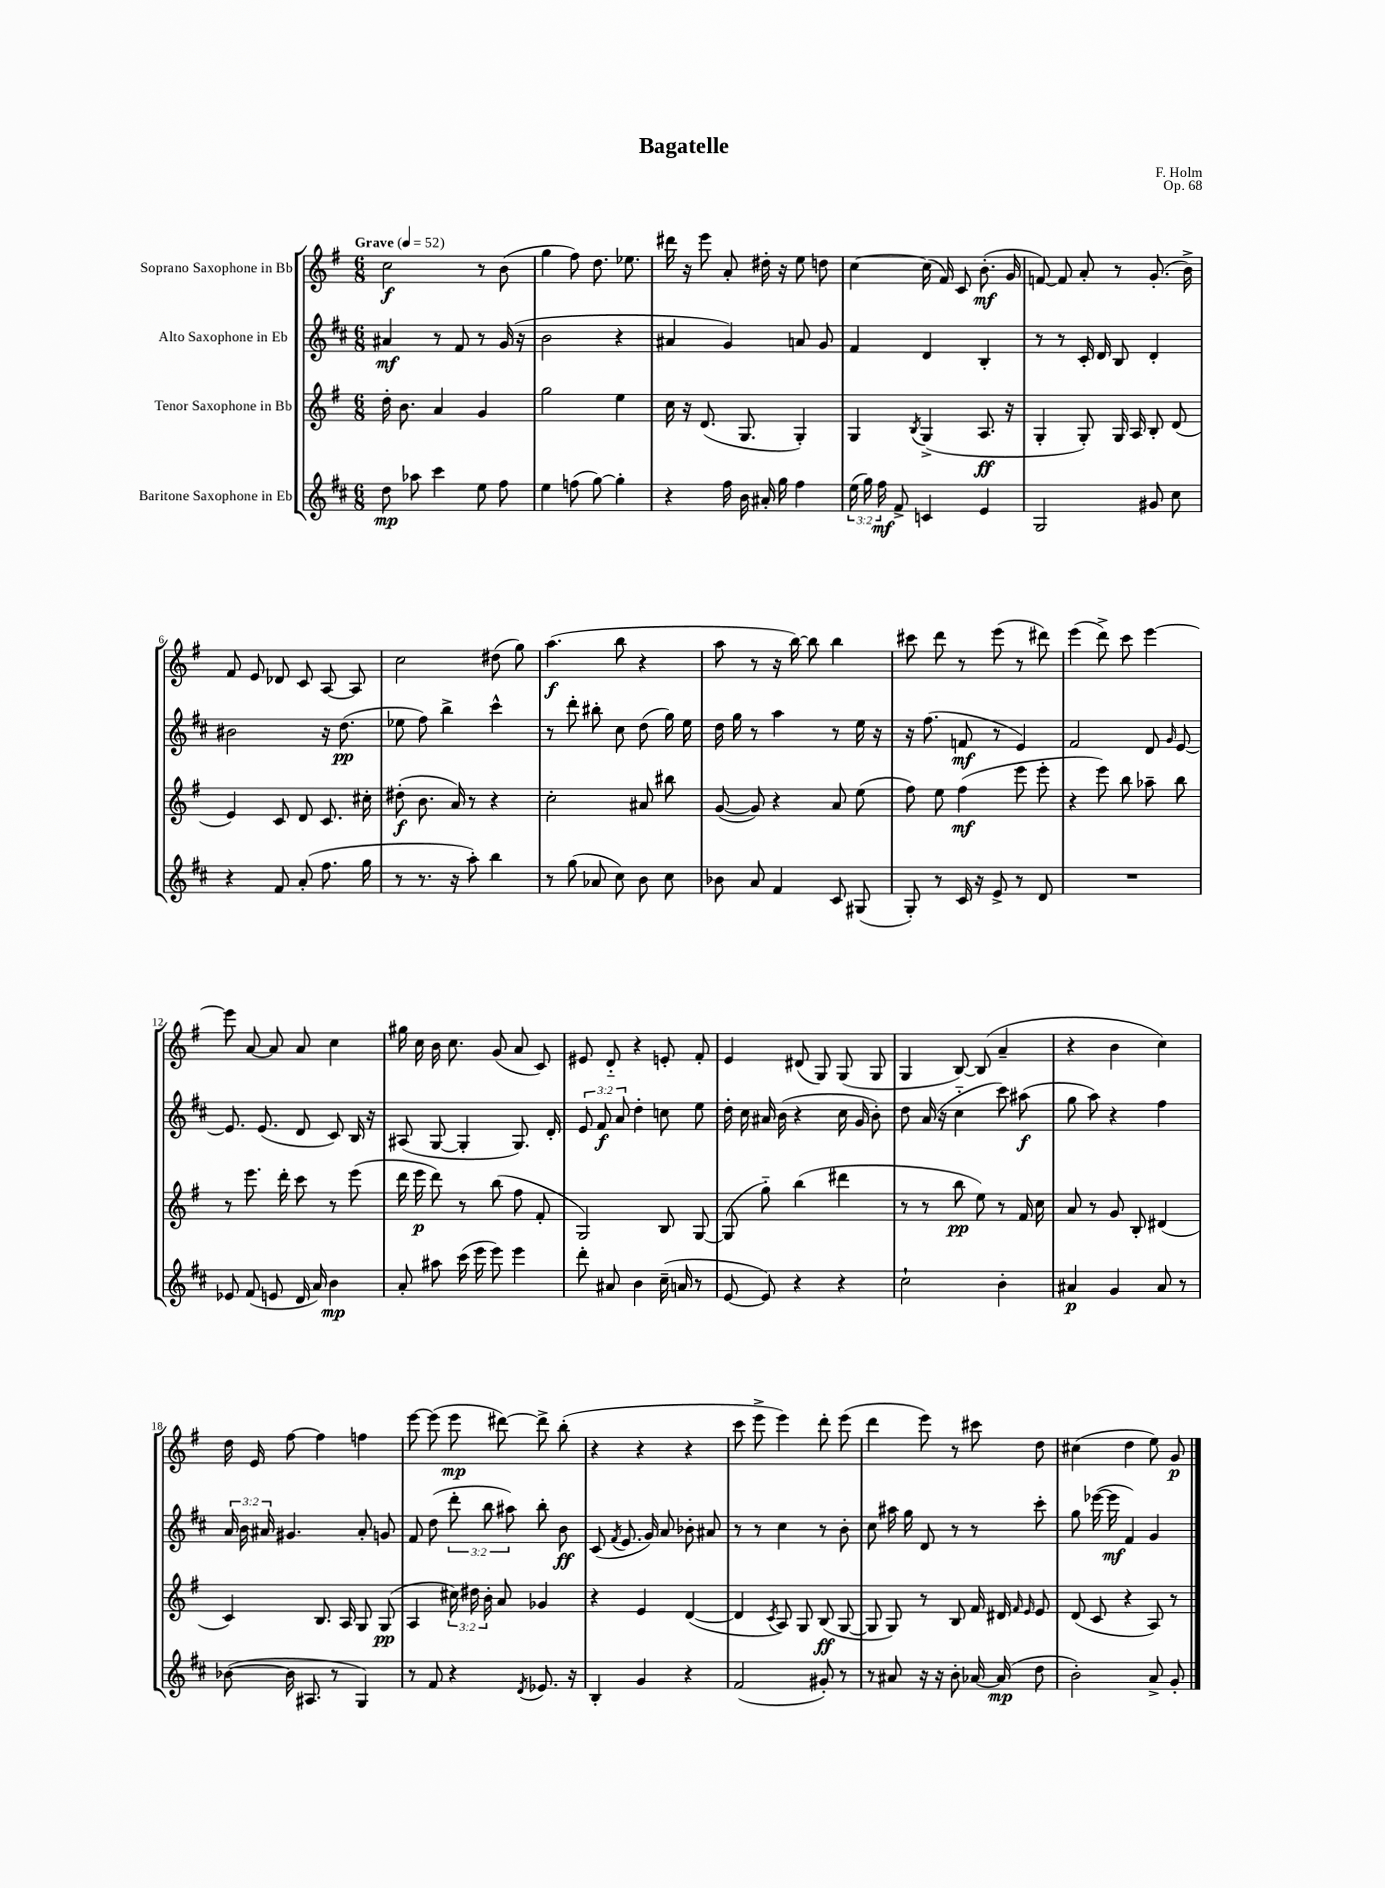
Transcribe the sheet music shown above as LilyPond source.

\header { title = "Bagatelle" composer = "F. Holm" opus = "Op. 68" }
<<
\new StaffGroup <<
\new Staff = "s0" \with { instrumentName = "Soprano Saxophone in Bb" } {
    \clef treble \key g \major \numericTimeSignature \time 6/8 \tempo "Grave" 4 = 52
    \autoBeamOff c''2\f r8 b'8( |
    g''4 fis''8) d''8. ees''8. |
    dis'''16 r16 e'''8 a'8-. dis''16-. r16 e''8 d''8 |
    c''4~ c''16( fis'16) c'8 b'8.-.\mf( g'16 |
    f'8~) f'8 a'8-. r8 g'8.-.( b'16->) |
    fis'8 e'8 des'8 c'8 a8~ a8 |
    c''2 dis''8( g''8) |
    a''4.\f( b''8 r4 |
    a''8 r8 r16 b''16~) b''8 b''4 |
    cis'''8 d'''8 r8 e'''8( r8 dis'''8) |
    e'''4( d'''8->) c'''8 e'''4~ |
    e'''8 a'8~ a'8 a'8 c''4 |
    gis''16 c''16 b'16 c''8. g'8( a'8 c'8) |
    eis'8 d'8-_ r4 e'8-. fis'8-. |
    e'4 dis'8( g8) g8( g8 |
    g4 b8~) b8( a'4-- |
    r4 b'4 c''4) |
    d''16 e'16 fis''8~ fis''4 f''4 |
    e'''8~ e'''8( e'''8\mp dis'''8~) dis'''8-> b''8-.( |
    r4 r4 r4 |
    c'''8 e'''8-> e'''4) d'''8-. e'''8( |
    d'''4 e'''8) r8 cis'''8 d''8 |
    cis''4( d''4 e''8) g'8\p \bar "|." |
}
\new Staff = "s1" \with { instrumentName = "Alto Saxophone in Eb" } {
    \clef treble \key d \major \numericTimeSignature \time 6/8 \override Staff.TupletNumber.text = #tuplet-number::calc-fraction-text
    \autoBeamOff ais'4\mf r8 fis'8 r8 g'16( r16 |
    b'2 r4 |
    ais'4 g'4) a'8 g'8 |
    fis'4 d'4 b4-. |
    r8 r8 cis'16-. d'16 b8 d'4-. |
    bis'2 r16 d''8.\pp( |
    ees''8 fis''8) b''4-> cis'''4-^ |
    r8 d'''8-. bis''8-. cis''8 d''8( g''16) e''16 |
    d''16 g''16 r8 a''4 r8 e''16 r16 |
    r16 fis''8.( f'8\mf r8 e'4) |
    fis'2 d'8 \grace { g'16 } e'8~ |
    e'8. e'8.( d'8 cis'8) b16 r16 |
    ais8( g8~ g4-. g8.) d'16-. |
    \tuplet 3/2 { e'8 fis'8\f a'8 } d''4-. c''8 e''8 |
    d''16-. cis''16 ais'16 b'16( r4 cis''16 g'16 b'8-.) |
    d''8 a'16( r16 cis''4-_ cis'''8) ais''8\f( |
    g''8 a''8) r4 fis''4 |
    \tuplet 3/2 { a'16 b'16 ais'16 } gis'4. ais'8-. g'8 |
    fis'8 d''8( \tuplet 3/2 { d'''8-. b''8 ais''8) } b''8-. b'8\ff |
    cis'8( \acciaccatura { fis'8 } e'8. g'16) a'8 bes'8-. ais'8 |
    r8 r8 cis''4 r8 b'8-. |
    cis''8 ais''16 g''16 d'8 r8 r8 cis'''8-. |
    g''8 ees'''16~( ees'''16\mf fis'4) g'4 \bar "|." |
}
\new Staff = "s2" \with { instrumentName = "Tenor Saxophone in Bb" } {
    \clef treble \key g \major \numericTimeSignature \time 6/8 \override Staff.TupletNumber.text = #tuplet-number::calc-fraction-text
    \autoBeamOff d''16-. b'8. a'4 g'4 |
    g''2 e''4 |
    c''16 r16 d'8.( g8. g4-.) |
    g4 \acciaccatura { b8 } g4->( a8.\ff r16 |
    g4-. g8-.) g16 a16 b8-. d'8( |
    e'4) c'8 d'8 c'8. cis''16-. |
    dis''8-.\f( b'8. a'16) r8 r4 |
    c''2-. ais'8 bis''8 |
    g'8~( g'8) r4 a'8 e''8( |
    fis''8) e''8 fis''4\mf( e'''8 e'''8-. |
    r4 e'''8) b''8 aes''8-- b''8 |
    r8 e'''8. d'''16-. c'''8 r8 e'''8( |
    d'''16 e'''16\p d'''8) r8 b''8( fis''8 fis'8-. |
    g2) b8 g8~ |
    g8( g''8-_) b''4( dis'''4 |
    r8 r8 b''8\pp e''8) r8 fis'16 c''16 |
    a'8 r8 g'8 b8-. dis'4( |
    c'4) b8. a16 g8 g8\pp( |
    a4 \tuplet 3/2 { cis''16) dis''16 b'16-. } a'8 ges'4 |
    r4 e'4 d'4~( |
    d'4 \acciaccatura { c'8 } a8) g8 b8\ff( g8~ |
    g8 g8) r8 b8 fis'16 dis'16 \grace { fis'16 e'16 } e'8 |
    d'8( c'8 r4 a8) r8 \bar "|." |
}
\new Staff = "s3" \with { instrumentName = "Baritone Saxophone in Eb" } {
    \clef treble \key d \major \numericTimeSignature \time 6/8 \override Staff.TupletNumber.text = #tuplet-number::calc-fraction-text
    \autoBeamOff d''8\mp aes''8 cis'''4 e''8 fis''8 |
    e''4 f''8( g''8~) g''4-. |
    r4 fis''16 b'16 ais'16-. g''16 fis''4 |
    \tuplet 3/2 { e''16( g''16) fis''16\mf } fis'8-> c'4 e'4 |
    g2 gis'8 cis''8 |
    r4 fis'8 a'8-.( fis''8. g''16 |
    r8 r8. r16 a''8-.) b''4 |
    r8 g''8( aes'8 cis''8) b'8 cis''8 |
    bes'8 a'8 fis'4 cis'8 gis8( |
    g8-.) r8 cis'16 r16 e'8-> r8 d'8 |
    R2. |
    ees'8 fis'8( e'8 d'16 a'16) b'4\mp |
    a'8-. ais''8 cis'''16( e'''16 e'''8) e'''4 |
    d'''8-. ais'8 b'4 cis''16--( a'16 r8 |
    e'8~ e'8) r4 r4 |
    cis''2-! b'4-. |
    ais'4\p g'4 ais'8 r8 |
    bes'8~( bes'16 ais8. r8 g4) |
    r8 fis'8 r4 \acciaccatura { d'8 } ees'8. r16 |
    b4-. g'4 r4 |
    fis'2( gis'8-.) r8 |
    r8 ais'8 r16 r16 b'8-. aes'16~ aes'16\mp( d''8 |
    b'2-.) a'8-> g'8-. \bar "|." |
}
>>
>>
